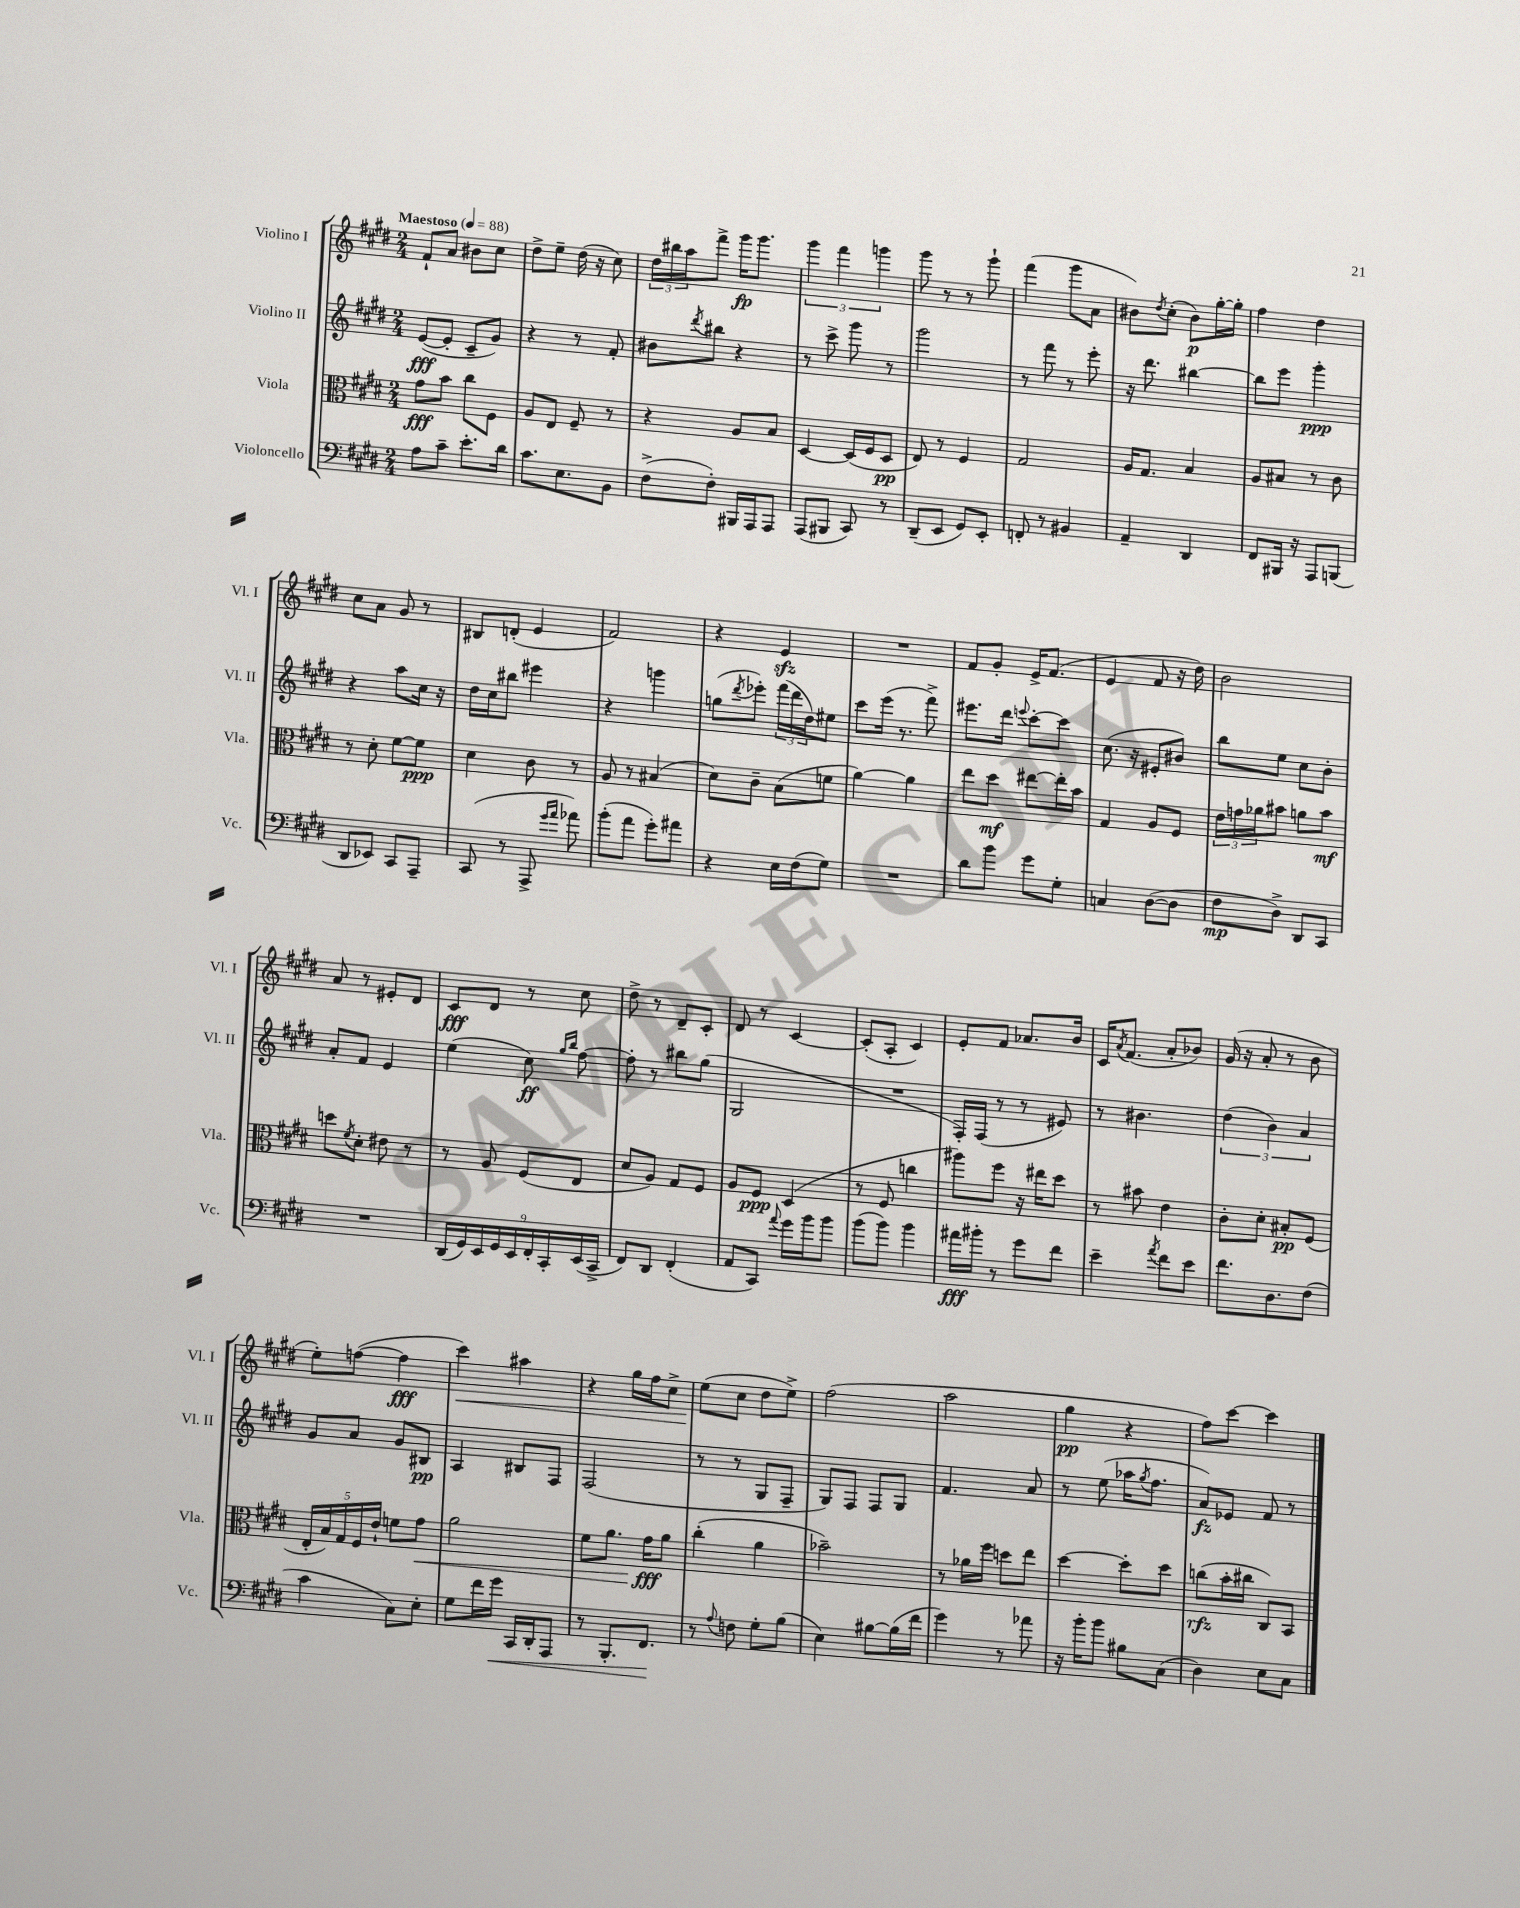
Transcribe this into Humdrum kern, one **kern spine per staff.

**kern	**kern	**kern	**kern
*staff4	*staff3	*staff2	*staff1
*clefF4	*clefC3	*clefG2	*clefG2
*k[f#c#g#d#]	*k[f#c#g#d#]	*k[f#c#g#d#]	*k[f#c#g#d#]
*M2/4	*M2/4	*M2/4	*M2/4
*MM88	*MM88	*MM88	*MM88
8A\L	8g#\L	([8e/L	8f#`/L
8c#~\J	8b\J	8e'/]J	8a/J
8.e'\L	8cc#\L	8c#~/L	8b#\L
.	8F#\J	8g#/J)	8cc#\J
16d#\Jk	.	.	.
=	=	=	=
8.c#\L	8A/L	4r	8dd#^\L
.	8E/J	.	8ee~\J
8.E\	.	.	.
.	8F#~/	8r	(16dd#\
.	.	.	16r
8BB\J	8r	8f#'/	8cc#\)
=	=	=	=
(8F#^\L	4r	8b#\L	24dd#\LL
.	.	.	24bb#\
.	.	.	24aa\J
.	.	8qddd#/	.
8F#'\J)	.	8bb#\J	8fff#^\J
16BBB#/LL	8A/L	4r	16ggg#\LK
16AAA/J	.	.	8.ggg#\J
8AAA/J	8B/J	.	.
=	=	=	=
(8AAA/L	[4D#/	8r	6ggg#\
8BBB#/J	.	8ccc#^\	.
.	.	.	6fff#\
8CC#/)	(16D#/]LL	8ggg#\	.
.	16F#/J	.	.
.	.	.	6ggg\
8r	8D#/J	8r	.
=	=	=	=
(8DD#~/L	8E/)	2ggg#\	8ggg#\
8EE/J	8r	.	8r
8GG#/L)	4F#/	.	8r
8EE'/J	.	.	8ggg#`\
=	=	=	=
8FF'/	2G#/	8r	(4fff#\
8r	.	8fff#\	.
4BB#/	.	8r	8ggg#\L
.	.	8eee'\	8a\J
=	=	=	=
4AA~/	16A/LK	16r	8b#\L)
.	8.G#/J	8.ddd#\	.
.	.	.	8qdd#/
.	.	.	(8cc#'\J
4DD#/	4B/	[4bb#\	8b#\L)
.	.	.	[16gg#'\L
.	.	.	16gg#'\]JJ
=	=	=	=
8FF#/L	8A/L	8bb#\]L	4ff#\
16BBB#/Jk	8B#/J	8eee\J	.
16r	.	.	.
8AAA/L	8r	4ggg#'\	4dd#\
(8BBB/J	8c#\	.	.
=	=	=	=
8DD#/L	8r	4r	8cc#\L
8EE-/J)	8d#'\	.	8a\J
8CC#/L	[8f#\L	8aa\L	8g#/
8AAA~/J	8f#\]J	16cc#\Jk	8r
.	.	16r	.
=	=	=	=
(8CC#/	4d#\	16dd#\LL	8B#/L
.	.	16cc#\J	.
8r	.	8bb#\J	(8d'/J
8AAA^/	8c#\	4eee#\	4e/
16qqg#/LL	.	.	.
16qqa/JJ	.	.	.
8a-\)	8r	.	.
=	=	=	=
(8b'\L	8A/	4r	2f#/)
8a\J	8r	.	.
8g#'\L)	(4B#/	4ggg\	.
8a#\J	.	.	.
=	=	=	=
4r	8d#\L)	(8gg\L	4r
.	.	8qddd#/	.
.	8c#~\J	8eee-'\J)	.
16E\LL	(8B\L	(24fff#\LL	4e/
.	.	24ddd#\	.
(16F#\J	.	.	.
.	.	24dd#\J)	.
8G#\J)	8f\J	8ee#\J	.
=	=	=	=
2r	[4a\)	8ccc#\L	2r
.	.	(16eee\Jk	.
.	.	8.r	.
.	4a\]	.	.
.	.	8fff#^\)	.
=	=	=	=
8d#\L	8ee\L	8.eee#\L	8f#/L
8b\J	8dd#\J	.	8g#'/J
.	.	16ddd#\Jk	.
.	.	8qqeee/	.
8g#\L	[8ee#\L	[8ccc#'\L	16e^/LK
.	.	.	(8.f#/J
8G#'\J	16ee#'\]L	8ccc#\]J	.
.	16b\JJ	.	.
=	=	=	=
4C/	4G#/	(8.cc#\	4e/
.	.	16r	.
([8D#\L	8A/L	8e#'/L	8f#/
8D#\]J	8F#/J	8b#/J)	16r
.	.	.	16dd#\)
=	=	=	=
8F#\L	24e\LL	8bb\L	2b\
.	24g\	.	.
.	24a-\J	.	.
8D#^\J)	8b#\J	8ee\J	.
8DD#/L	8a\L	8cc#\L	.
8CC#/J	8b#\J	8b'\J	.
=	=	=	=
2r	8dd\L	8a'/L	8a/
.	8qf#/	.	.
.	8d#'\J	8f#/J	8r
.	8e#\	4e/	8e#'/L
.	8r	.	8d#/J
=	=	=	=
(18DD#/LL	8r	(4ee\	8c#/L
18GG#/)	.	.	.
18EE/	.	.	.
.	8A/	.	8d#/J
18GG#/	.	.	.
18EE/	.	.	.
.	(8F#/L	8cc#\)	8r
18FF#'/	.	.	.
18CC#'/	.	.	.
.	.	16qqgg#/LL	.
.	.	16qqbb/JJ	.
.	8E/J	[8ff#\	8cc#\
(18EE/	.	.	.
18CC#^/JJ	.	.	.
=	=	=	=
8FF#/L)	8d#/L	8ff#'\]	8dd#^\
8DD#/J	8A/J)	8r	8r
(4FF#'/	8G#/L	8bb#\L	8d#~/L
.	8F#/J	(8gg#\J	8c#'/J
=	=	=	=
8AA/L	8A/L	2G#/	8d#/
8CC#/J)	8F#/J	.	8r
8qqa/	.	.	.
16g#\LL	(4D#/	.	[4c#/
16b\J	.	.	.
8b\J	.	.	.
=	=	=	=
(8b\L	8r	2r	(8c#'/]L
8b\J)	8F#/	.	8A'/J
4b\	4cc\	.	4c#/)
=	=	=	=
16a#\LL	8aa#\L)	16F#'/LL)	8e'/L
16b#'\JJ	.	(16F#/JJ	.
8r	8ff#\J	8r	8f#/J
8g#\L	16r	8r	8.a-/L
.	16ee#\LK	.	.
8f#\J	8dd#\J	8e#/)	.
.	.	.	16b/Jk
=	=	=	=
4e~\	8r	8r	16c#/LK
.	.	.	8qa/
.	.	.	(8.f#/J
.	8b#\	4.b#\	.
8qa/	.	.	.
8f#\L	4e\	.	8a'/L
8e\J	.	.	8b-/J)
=	=	=	=
8.f#\L	8c#'\L	(6dd#\	(16g#/
.	.	.	16r
.	8d#'\J	.	8a'/
.	.	6b\)	.
8.D#\	.	.	.
.	8B#'/L	.	8r
.	.	6a/	.
(8F#\J	(8F#/J	.	8b\
=	=	=	=
4c#\	20E'/LL	8g#/L	8ee'\L)
.	20B/)	.	.
.	20G#/	.	.
.	.	8a/J	([8ff\J
.	20F#/	.	.
.	20e`/JJ	.	.
8C#\L)	8f\L	8g#/L	4ff\]
8E'\J	8g#\J	8B#/J	.
=	=	=	=
8G#\L	2a\	4A/	4ccc#\)
16f#\L	.	.	.
16g#\JJ	.	.	.
16CC#/LL	.	8B#/L	4aa#\
16DD#'/J	.	.	.
8AAA/J	.	8F#/J	.
=	=	=	=
8r	8f#\L	(2F#/	4r
8.BBB'/L	8.a\J	.	.
.	.	.	16gg#\LL
8.FF#/J	16g#\LK	.	16ff#\J
.	8a\J	.	8cc#^\J
=	=	=	=
8r	(4cc#'\	8r	(8ee\L
8qqA/	.	.	.
8F\	.	8r	8cc#\J
8G#'\L	4a\	8G#/L	8dd#\L
(8B\J	.	8F#~/J	8ee^\J)
=	=	=	=
4E\)	2b-~\)	8G#/L)	(2ff#\
.	.	8F#/J	.
[8B#\L	.	8F#/L	.
(16B#\]L	.	8G#/J	.
16f#\JJ	.	.	.
=	=	=	=
4g#\)	8r	4.f#/	2aa\
.	16a-\LL	.	.
.	16ff#\JJ	.	.
8r	8dd\L	.	.
8a-\	8ee\J	8a/	.
=	=	=	=
16r	[4dd#\	8r	4gg#\
16b'\LK	.	.	.
8b\J	.	(8ee\	.
8B#\L	8dd#'\]L	16aa-\LK	4r
.	.	8qgg#/	.
.	.	8.ff#\J	.
(8C#\J	8dd#\J	.	.
=	=	=	=
4D#\)	(8cc\L	8a/L)	8ff#\L)
.	16b'\L	8e-/J	[8ccc#\J
.	16cc#\JJ	.	.
8E\L	8C#/L)	8f#/	4ccc#\]
8C#\J	8BB/J	8r	.
==	==	==	==
*-	*-	*-	*-
